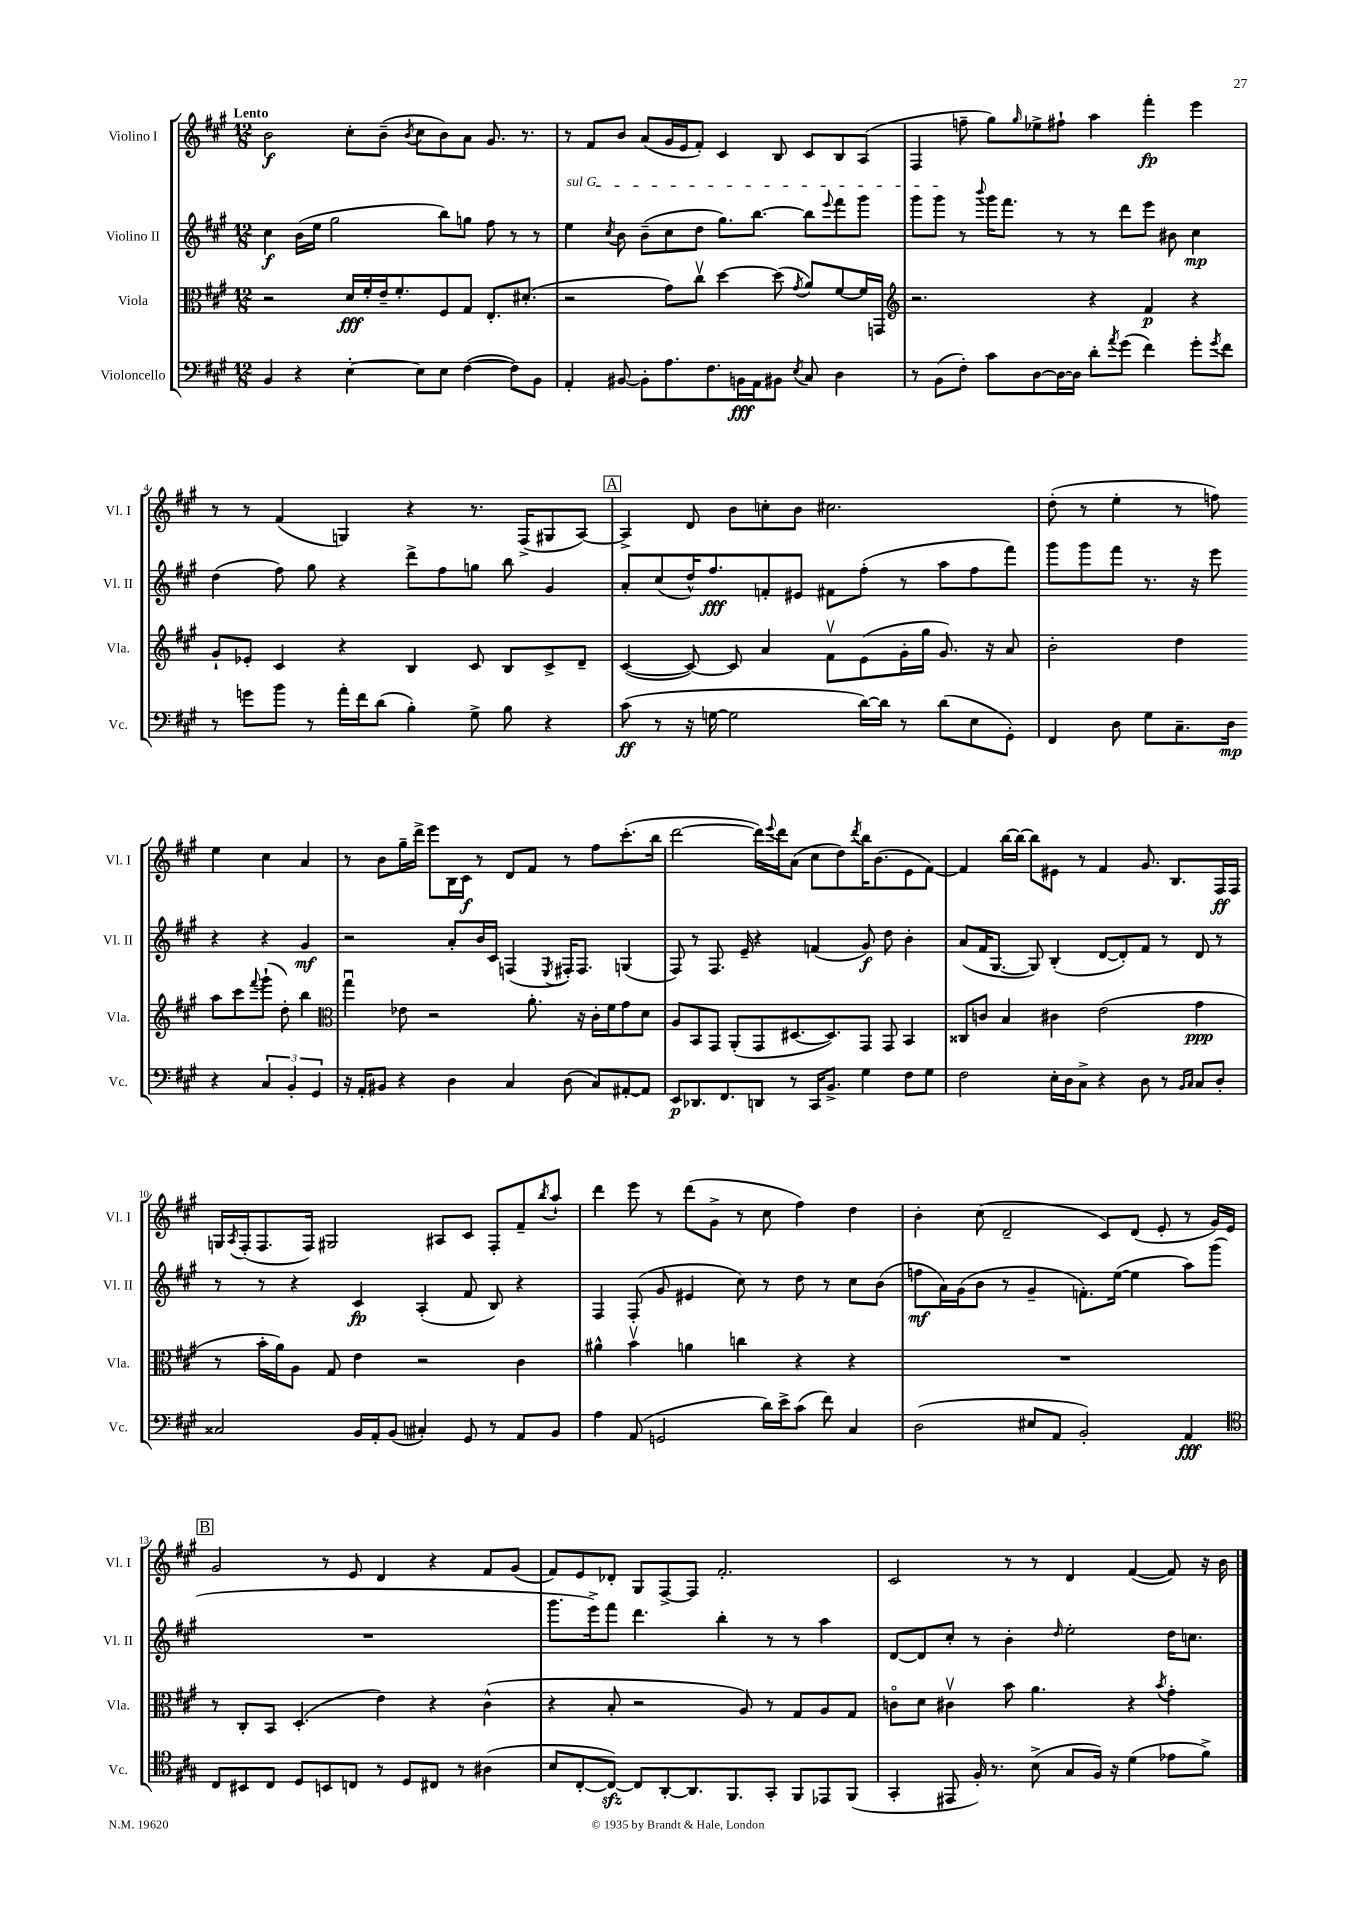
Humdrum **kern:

**kern	**kern	**kern	**kern
*staff4	*staff3	*staff2	*staff1
*clefF4	*clefC3	*clefG2	*clefG2
*k[f#c#g#]	*k[f#c#g#]	*k[f#c#g#]	*k[f#c#g#]
*M12/8	*M12/8	*M12/8	*M12/8
4BB	2r	4cc#	2b
4r	.	(16b	.
.	.	16ee	.
.	.	2gg#	.
[4E'	16d	.	8cc#'
.	16f#'	.	.
.	16e~	.	(8b~
.	8.f#'	.	.
.	.	.	8qb
8E]	.	.	8cc#
8E	8F#	8bb)	8b)
([4F#	8G#	8gg	8a
.	8.E'	8ff#	8.g#
8F#])	.	8r	.
.	(8.d#'	.	8.r
8BB	.	8r	.
=	=	=	=
4AA'	2r	4ee	8r
.	.	.	8f#
.	.	8qcc#	.
[8BB#	.	8b	8b
8BB#']	.	(8b~	(8a
8.A	8g#)	8cc#	16g#
.	.	.	16e
.	8cc#v	8dd	8f#')
8.F#	.	.	.
.	[4dd	8.gg#)	4c#
16BB	.	.	.
16AA	.	[8.bb	.
8BB#	(8dd]	.	8B
8qE	8qg#	.	.
8C#	8a)	8bb]	8c#
.	.	8qqeee	.
4D	[8f#	8fff#	8B
.	16f#]	8ggg#	(8A
.	16GG	.	.
=	=	=	=
*	*clefG2	*	*
8r	2.r	8ggg#	4F#
(8BB	.	8ggg#	.
8F#')	.	8r	8ff~
.	.	8qqbbb	.
8c#	.	16ggg#	8gg#)
.	.	8.fff#	.
.	.	.	16qqgg#
[8D	.	.	8ee-^
16D_	.	8r	8ff#`
16D]	.	.	.
8d'	4r	8r	4aa
8qa	.	.	.
(8g#	.	8ddd	.
4f#)	4f#	8eee	4fff#'
.	.	8b#	.
8g#'	4r	4cc#	4eee
8qg#	.	.	.
8f#	.	.	.
=	=	=	=
8r	8g#`	(4dd	8r
8g	8e-'	.	8r
8b	4c#	8ff#)	(4f#
8r	.	8gg#	.
16a'	4r	4r	4G)
16f#	.	.	.
(8d	.	.	.
4B')	4B	8ddd^	4r
.	.	8ff#	.
8G#^	8c#	8gg	8.r
8B	8B	8bb	.
.	.	.	(16F#^
4r	8c#^	4g#	8G#
.	8d~	.	[8A)
=	=	=	=
(8c#	([4c#	8a'	4A^]
8r	.	(8cc#	.
16r	8c#_)	16dd^^)	8d
[16G	.	8.ff#	.
2G]	8c#]	.	8b
.	4a	8f'	8cc'
.	.	8e#	8b
.	8f#v	8f#	2.cc#
[16d)	(8e	(8ff#'	.
16d]	.	.	.
8r	16g#'	8r	.
.	16gg#	.	.
(8d	8.g#)	8aa	.
8E	.	8ff#	.
.	16r	.	.
8GG#')	8a	8fff#)	.
=	=	=	=
4FF#	2b'	8ggg#	(8dd'
.	.	8ggg#	8r
8D	.	8fff#	4ee'
8G#	.	8.r	.
8.C#~	4dd	.	8r
.	.	16r	.
.	.	8eee	8ff)
16D	.	.	.
4r	8aa	4r	4ee
.	8ccc#	.	.
.	8qqfff#	.	.
6C#	(8ggg#`	4r	4cc#
.	8dd')	.	.
6BB'	.	.	.
.	4bb	4g#	4a
6GG#	.	.	.
=	=	=	=
*	*clefC3	*	*
16r	4gg#u	2r	8r
16AA'	.	.	.
8BB#	.	.	8b
4r	8e-	.	16gg#~
.	.	.	16ddd^
.	2r	.	8eee
4D	.	8a'	16B
.	.	.	16c#
.	.	16b	8r
.	.	16c#	.
4C#	.	(4F	8d
.	8.a'	.	8f#
.	.	8qE	.
(8D	.	16F#')	8r
.	16r	8.F#	.
8C#)	16c#'	.	8ff#
.	16f#	.	.
[8AA#'	8g#	(4G	(8.ccc#'
8AA#]	8d	.	.
.	.	.	16bb
=	=	=	=
8EE	8A	8F#)	[2ddd
8.DD-	8BB	8r	.
.	8GG#	8.F#	.
8.FF#	.	.	.
.	(8AA'	.	.
.	.	16e~	.
8DD	8GG#	4r	16ddd])
.	.	.	8qqeee
.	.	.	16ddd
8r	[8.D#	.	(8a
16CC#	.	(4f	8cc#
8.BB^	8.D#])	.	.
.	.	.	8dd)
.	.	.	8qddd
4G#	8GG#	8g#)	16bb
.	.	.	(8.b
.	8GG#	8dd	.
8F#	4BB	4b'	8e
8G#	.	.	[8f#)
=	=	=	=
2F#	8C##	(8a	4f#]
.	8c	16f#	.
.	.	[8.G#	.
.	4B	.	[16bb
.	.	.	16bb_
.	.	8G#])	8bb]
16E'	4c#	(4B'	8e#
16D	.	.	.
8C#^	.	.	8r
4r	(2e	[8d	4f#
.	.	8d'])	.
8D	.	8f#	8.g#
8r	.	8r	.
.	.	.	8.B
16qqBB	.	.	.
16qqC#	.	.	.
8C#	4g#	8d	.
8D'	.	8r	16F#
.	.	.	16F#
=	=	=	=
2C##	8r	8r	16G
.	.	.	8qA
.	.	.	(16F#'
.	16b'	8r	8.F#
.	16a)	.	.
.	8A	4r	.
.	.	.	16F#)
.	8G#	.	2G#
16BB	4e	4c#	.
16AA'	.	.	.
(8BB	.	.	.
4C#')	2r	(4A'	.
.	.	.	8A#
8GG#	.	8f#	8c#
8r	.	8B)	8F#'
8AA	4c#	4r	8f#~
.	.	.	8qbb
8BB	.	.	8aa`
=	=	=	=
4A	4a#^^	4F#	4ddd
(8AA	4bv	(8F#'	8eee
2GG	.	8g#	8r
.	4a	4e#	(8ddd
.	.	.	8g#^
.	4cc	8cc#)	8r
16d)	.	8r	8cc#
16e^	.	.	.
(8c#	4r	8dd	4ff#)
8f#)	.	8r	.
4C#	4r	8cc#	4dd
.	.	(8b	.
=	=	=	=
(2D	1.r	8ff	4b'
.	.	16a)	.
.	.	(16g#	.
.	.	8b	(8cc#
.	.	8r	2d~
8E#	.	4g#~	.
8AA	.	.	.
2BB')	.	8.f')	.
.	.	.	8c#)
.	.	([16ee	.
.	.	4ee]	(8d
.	.	.	8e'
4AA	.	8aa)	8r
.	.	(8ggg#	16g#)
.	.	.	16e
=	=	=	=
*clefC4	*	*	*
8C#	8r	1.r	2g#
8BB#	8C#'	.	.
8C#	8BB	.	.
8D	(4.D'	.	.
8BB	.	.	8r
8C	.	.	8e
8r	4e)	.	4d
8D	.	.	.
8C#	4r	.	4r
8r	.	.	.
(4A#	(4c#^^	.	8f#
.	.	.	(8g#
=	=	=	=
8B	4r	8.ggg#	8f#)
[8C#'	.	.	8e
.	.	16eee^)	.
8C#_)	8B'	8fff#	8d-'
8C#]	2r	4.ddd	8G#
[8AA'	.	.	[8F#^
8.AA]	.	.	8F#]
.	.	4bb'	2.f#'
8.FF#	.	.	.
.	8A)	.	.
8GG#'	8r	8r	.
8FF#	8G#	8r	.
8EE-	8A	4aa	.
(8FF#	8G#	.	.
=	=	=	=
4GG#'	8co	[8d	2c#
.	8d	8d]	.
8EE#	4c#v	8cc#'	.
16F#')	.	8r	.
8.r	.	.	.
.	8b	4b'	8r
(8B^	4.a	.	8r
.	.	16qqdd	.
8G#	.	2ee'	4d
16F#)	.	.	.
16r	.	.	.
(4d	4r	.	([4f#
.	8qb	.	.
8e-	4g#'	16dd	8f#])
.	.	8.cc	.
8f#^)	.	.	16r
.	.	.	16b
==	==	==	==
*-	*-	*-	*-
